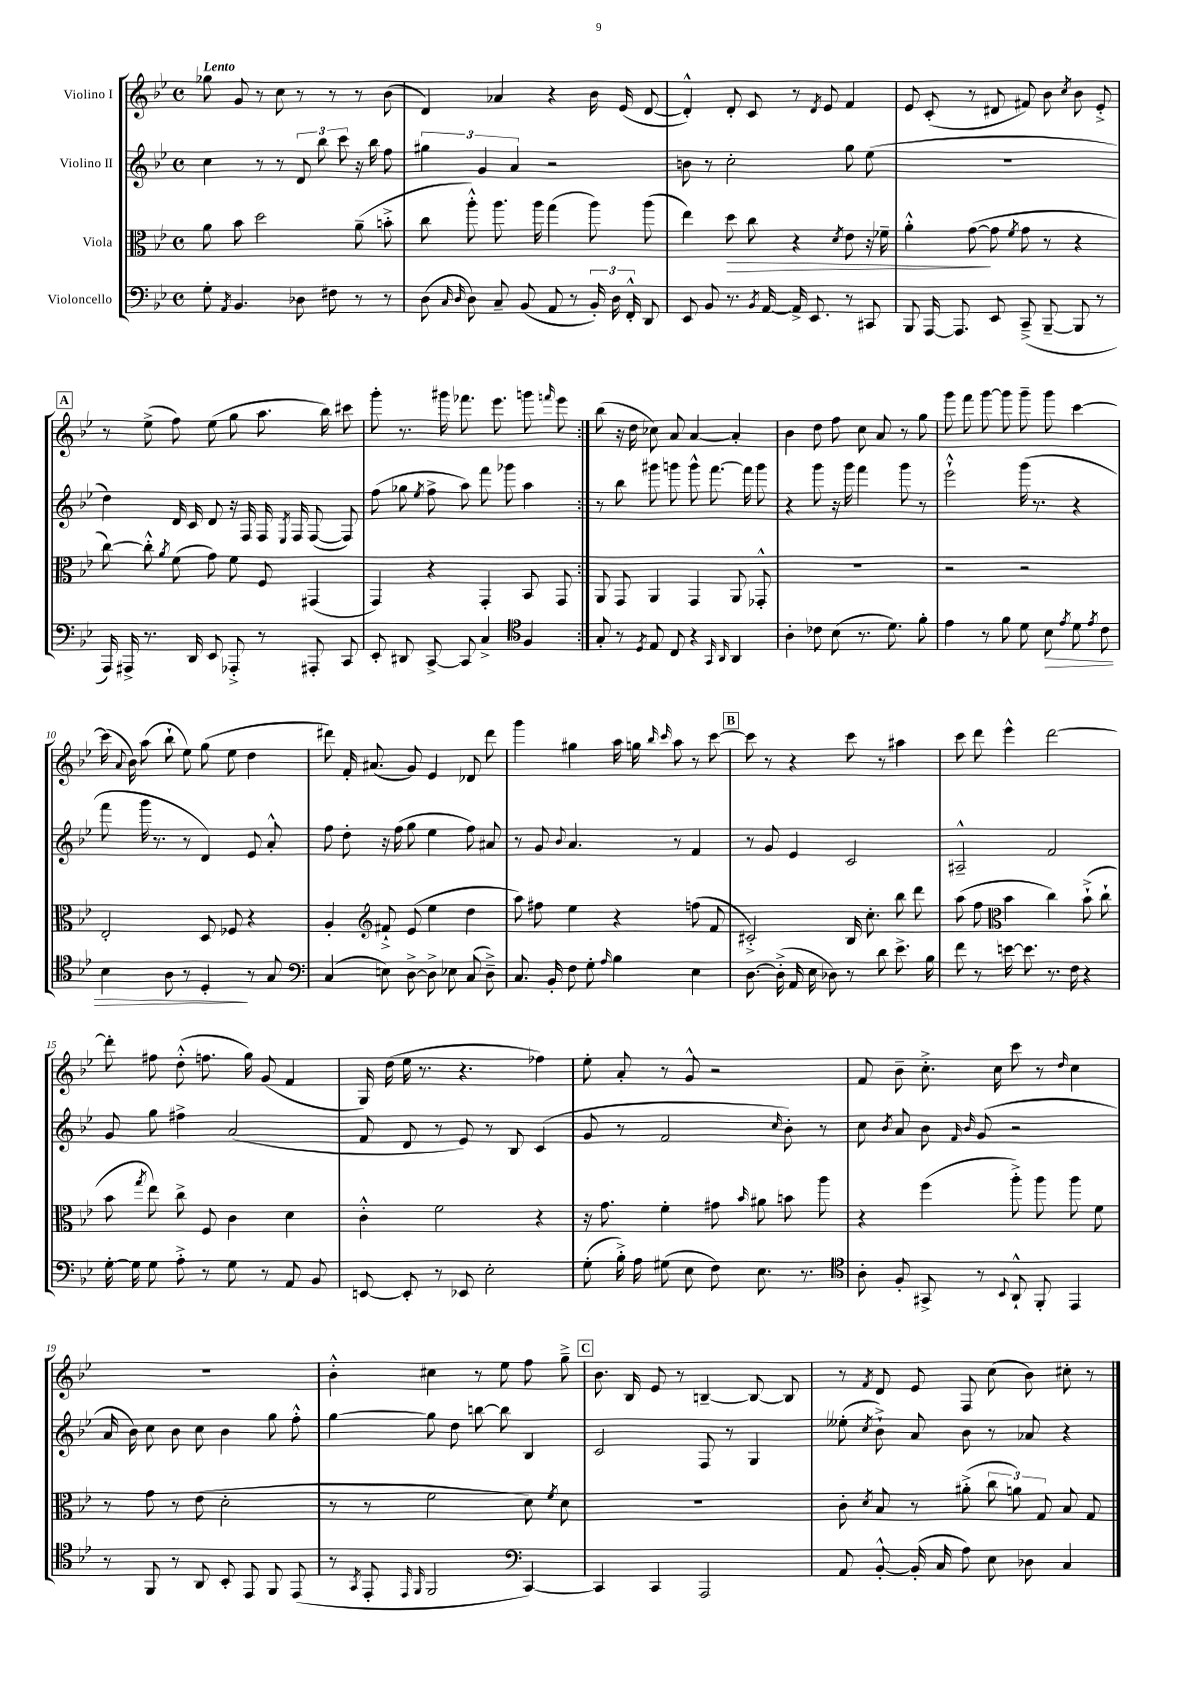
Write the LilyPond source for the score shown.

<<
\new StaffGroup <<
\new Staff = "s0" \with { instrumentName = "Violino I" } {
    \clef treble \key bes \major \defaultTimeSignature \time 4/4 \tempo "Lento"
    \autoBeamOff \repeat volta 2 { ges''8 g'8 r8 c''8 r8 r8 r8 bes'8( |
    d'4) aes'4 r4 bes'16 ees'16( d'8~ |
    d'4-.-^) d'8-. c'8 r8 \acciaccatura { d'8 } ees'8 f'4 |
    ees'8 c'8-.( r8 dis'8 fis'8) bes'8 \acciaccatura { c''8 } bes'8 ees'8-.-> |
    \mark \markup { \box "A" } r8 ees''8->( f''8) ees''8( g''8 a''8. bes''16) cis'''8 |
    g'''8-. r8. gis'''16 fes'''8. ees'''8. g'''8 \grace { f'''16 } ees'''8 | }
    bes''8( r16 d''16 ces''8) a'8 a'4~ a'4-. |
    bes'4 d''8 f''8 c''8 a'8 r8 g''8 |
    g'''8 f'''8 g'''8~ g'''8 g'''8-- g'''8 c'''4~ |
    c'''16( \appoggiatura { a'8 } bes'16) a''8( bes''8-! ees''8) g''8( ees''8 d''4 |
    dis'''8) f'16-. ais'8.( g'8) ees'4 des'8 dis'''8 |
    g'''4 gis''4 a''16 g''16 \grace { bes''16 c'''16 } a''8 r8 c'''8~ |
    \mark \markup { \box "B" } c'''8 r8 r4 c'''8 r8 ais''4 |
    c'''8 d'''8 ees'''4-^ d'''2~ |
    d'''8-. fis''8 d''8-.-^( f''8. g''16) g'8( f'4 |
    g16) d''16( ees''16 r8. r4. fes''4) |
    ees''8-. a'8-. r8 g'8-^ r2 |
    f'8 bes'8-- c''8.-.-> c''16 c'''8 r8 \grace { d''16 } c''4 |
    R1 |
    bes'4-.-^ cis''4 r8 ees''8 f''8 g''8---> |
    \mark \markup { \box "C" } bes'8. bes16 ees'8 r8 b4~-- b8~ b8 |
    r8 \acciaccatura { f'8 } d'8 ees'8 f8 c''8( bes'8) cis''8-. r8 \bar "|." |
}
\new Staff = "s1" \with { instrumentName = "Violino II" } {
    \clef treble \key bes \major \defaultTimeSignature \time 4/4
    \autoBeamOff \repeat volta 2 { c''4 r8 r8 \tuplet 3/2 { d'8 bes''8 c'''8 } r16 bes''16 f''8 |
    \tuplet 3/2 { gis''4 g'4 a'4 } r2 |
    b'8 r8 c''2-. g''8 ees''8( |
    R1 |
    \mark \markup { \box "A" } d''4) d'16 c'16 d'8 r16 f16 f16 \acciaccatura { ees8 } f16 f8~( f8) |
    f''8( ges''8 \acciaccatura { ees''8 } f''8-> a''8) f'''8 ges'''8 a''4 | }
    r8 bes''8 gis'''8 g'''8 g'''8-^ f'''8.~ f'''16 g'''8 |
    r4 g'''8 r16 g'''16 f'''4 g'''8 r8 |
    ees'''2-!-^ g'''16( r8. r4 |
    f'''8 g'''16 r8. r8 d'4) ees'8 a'8-.-^ |
    f''8 d''8-. r16 f''16( g''8 ees''4 f''8) ais'8 |
    r8 g'8 \appoggiatura { bes'8 } a'4. r8 f'4 |
    \mark \markup { \box "B" } r8 g'8 ees'4 c'2 |
    ais2---^ f'2 |
    g'8 g''8 fis''4-> a'2( |
    f'8 d'8 r8 ees'8) r8 bes8 c'4( |
    g'8 r8 f'2 \grace { c''16 } bes'8-.) r8 |
    c''8 \acciaccatura { bes'8 } a'8 bes'8 \grace { f'16 bes'16 } g'8( r2 |
    a'16 bes'16) c''8 bes'8 c''8 bes'4 g''8 f''8-.-^ |
    g''4~ g''8 d''8 b''8~ b''8 bes4 |
    \mark \markup { \box "C" } c'2 f8 r8 g4 |
    eeses''8-.( \acciaccatura { c''8 } bes'8-!->) a'8 bes'8 r8 aes'8 r4 \bar "|." |
}
\new Staff = "s2" \with { instrumentName = "Viola" } {
    \clef alto \key bes \major \defaultTimeSignature \time 4/4
    \autoBeamOff \repeat volta 2 { a'8 bes'8 d''2 a'8--( b'8-.-> |
    c''8 a''8-.-^) a''8. a''16 g''4( a''8) a''8( |
    ees''4) d''8\> c''8 r4 \acciaccatura { d'8 } ees'8 r16 fes'16-- |
    a'4-.-^ g'8~\!( g'8 \acciaccatura { f'8 } g'8 r8 r4 |
    \mark \markup { \box "A" } c''8~) c''8-.-^ \acciaccatura { a'8 } f'8( g'8) f'8 f8 gis,4( |
    g,4) r4 g,4-. bes,8 g,8 | }
    a,8 g,8 a,4 g,4 a,8 ges,8-.-^ |
    R1 |
    r2 r2 |
    ees2-. d8 fes8 r4 |
    a4-. \clef treble fis'8-!-> ees'8( ees''4 d''4 |
    a''8) fis''8 ees''4 r4 f''8( f'8 |
    \mark \markup { \box "B" } cis'2-.->) bes16 c''8.-. bes''8 d'''8 |
    a''8( f''8 \clef alto bes'4 c''4) bes'8-!->( c''8-! |
    bes'8 \acciaccatura { g''8 } ees''8) c''8-> f8 c'4 d'4 |
    c'4-.-^ f'2 r4 |
    r16 g'8. f'4-. gis'8 \grace { bes'16 } ais'8 b'8 a''8 |
    r4 f''4( a''8-.->) a''8 a''8 f'8 |
    r8 g'8 r8 ees'8( d'2-. |
    r8 r8 f'2 d'8) \acciaccatura { f'8 } d'8 |
    \mark \markup { \box "C" } R1 |
    c'8-. \acciaccatura { d'8 } bes8 r8 ais'8-.->( \tuplet 3/2 { c''8 a'8) g8 } bes8 g8 \bar "|." |
}
\new Staff = "s3" \with { instrumentName = "Violoncello" } {
    \clef bass \key bes \major \defaultTimeSignature \time 4/4
    \autoBeamOff \repeat volta 2 { g8-. \acciaccatura { a,8 } bes,4. des8 fis8 r8 r8 |
    d8( \grace { c16 d16 } d8) c8-- bes,8( a,8 r8 \tuplet 3/2 { bes,16-.) d16 f,16-.-^ } d,8 |
    ees,8 bes,8 r8. \acciaccatura { bes,8 } a,16~ a,16-> ees,8. r8 cis,8 |
    bes,,8 a,,16~ a,,8. ees,8 c,8--->( bes,,8~-- bes,,8 r8 |
    \mark \markup { \box "A" } a,,16) ais,,16-> r8. d,16 ees,8 aes,,8-.-> r8 ais,,8-. c,8 |
    ees,8-. dis,8 c,8~-> c,8 c4-> \clef tenor f4 | }
    g8-. r8 \acciaccatura { d8 } ees8 c8 r4 \grace { g,16 a,16 } a,4 |
    a4-. ces'8 bes8( r8. d'8.) f'8-. |
    ees'4 r8 f'8 d'8 bes8\> \acciaccatura { ees'8 } d'8 \acciaccatura { ees'8 } c'8 |
    bes4 a8 r8 d4-.\! r8 g8 |
    \clef bass c4( e8) d8~-> d8-> ees8 c8( d8--->) |
    c8. bes,16-. f8 g8-. \grace { a16 } bes4 ees4 |
    \mark \markup { \box "B" } d8.~ d16-.->( a,16 ees16 des8) r8 d'8 ees'8.-> bes16 |
    f'8 r8 e'16~ e'8. r8. f16 r4 |
    g16~-. g16 g8 a8-.-> r8 g8 r8 a,8 bes,8 |
    e,8~ e,8-. r8 ees,8 ees2-. |
    g8-.( bes16-.->) a16 gis8( ees8 f8) ees8. r8. |
    \clef tenor a8-. f8-. gis,8-> r8 \appoggiatura { bes,8 } a,8-!-^ f,8-. ees,4 |
    r8 f,8 r8 a,8 bes,8-. ees,8 f,8 ees,8( |
    r8 \acciaccatura { g,8 } ees,8-. \grace { ees,16 f,16 } f,2 \clef bass c,4~) |
    \mark \markup { \box "C" } c,4 c,4 a,,2 |
    a,8 bes,8~-.-^ bes,16-.( c16 a8) ees8 des8 c4 \bar "|." |
}
>>
>>
